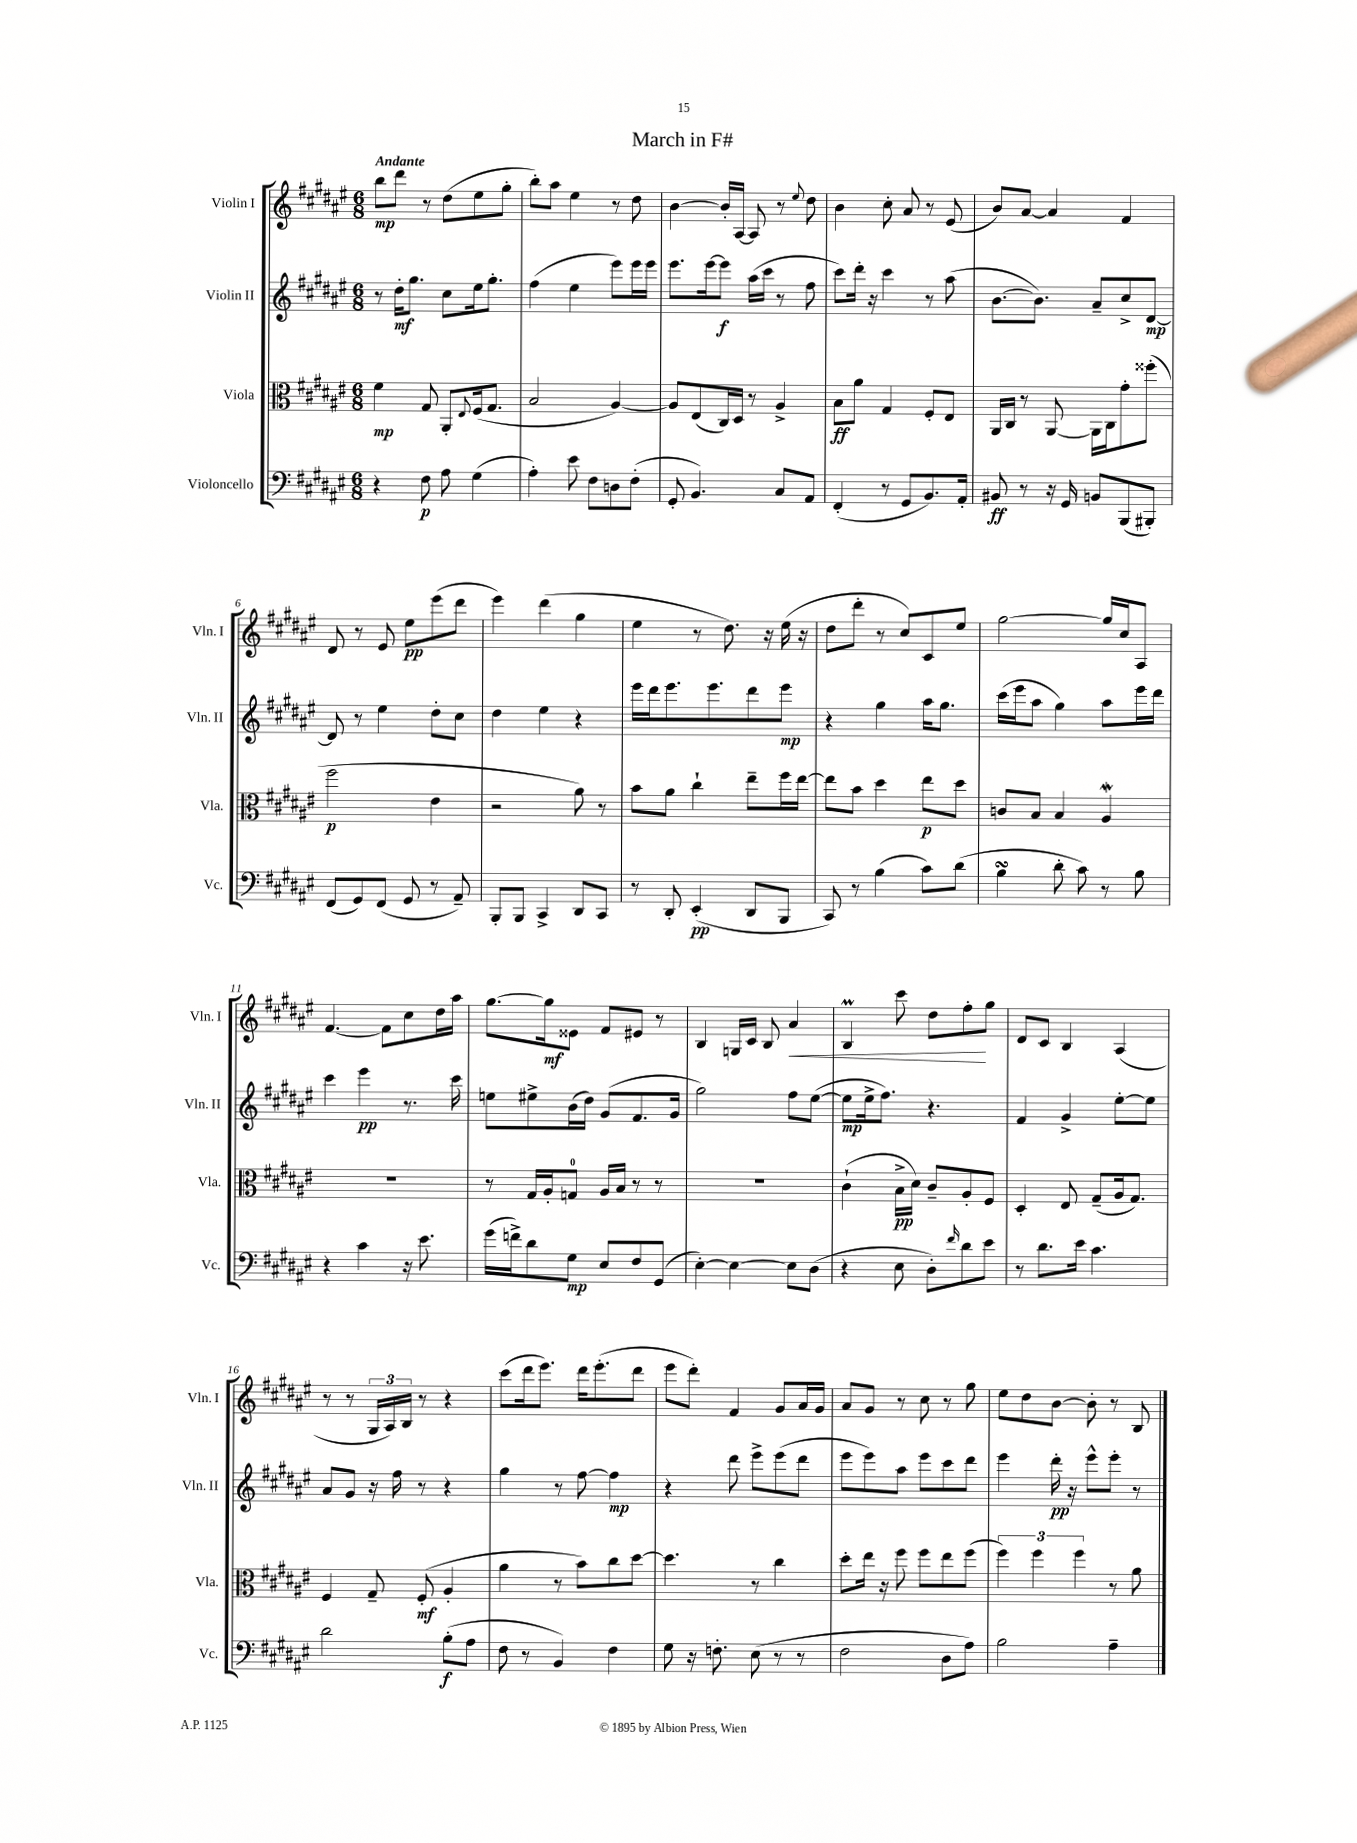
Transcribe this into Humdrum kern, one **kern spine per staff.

**kern	**dynam	**kern	**dynam	**kern	**dynam	**kern	**dynam
*part4	*part4	*part3	*part3	*part2	*part2	*part1	*part1
*staff4	*staff4	*staff3	*staff3	*staff2	*staff2	*staff1	*staff1
*I"Violoncello	*	*I"Viola	*	*I"Violin II	*	*I"Violin I	*
*I'Vc.	*	*I'Vla.	*	*I'Vln. II	*	*I'Vln. I	*
*clefF4	*	*clefC3	*	*clefG2	*	*clefG2	*
*k[f#c#g#d#a#e#]	*	*k[f#c#g#d#a#e#]	*	*k[f#c#g#d#a#e#]	*	*k[f#c#g#d#a#e#]	*
*M6/8	*	*M6/8	*	*M6/8	*	*M6/8	*
=1	=1	=1	=1	=1	=1	=1	=1
!	!	!	!	!	!	!LO:TX:a:B:t=Andante	!
4r	.	4f#\	mp	8r	.	8bb\L	mp
.	.	.	.	16dd#'\KL	mf	8ddd#\J	.
.	.	.	.	8.gg#\J	.	.	.
8F#\	p	8G#/	.	.	.	8r	.
8A#\	.	8AA#'/L	.	8cc#\L	.	(8dd#\L	.
.	.	8qqE#/	.	.	.	.	.
(4G#\	.	(16F#/k	.	16ee#\k	.	8ee#\	.
.	.	8.G#/J	.	8.gg#'\J	.	.	.
.	.	.	.	.	.	8gg#'\J	.
=2	=2	=2	=2	=2	=2	=2	=2
4A#'\)	.	2B/	.	(4ff#\	.	8bb'\L)	.
.	.	.	.	.	.	8aa#\J	.
8e#\	.	.	.	4ee#\	.	4ee#\	.
8F#\L	.	.	.	.	.	.	.
8Dn\	.	[4A#/)	.	8eee#\L)	.	8r	.
(8F#'\J	.	.	.	16eee#\L	.	8dd#\	.
.	.	.	.	16eee#\JJ	.	.	.
=3	=3	=3	=3	=3	=3	=3	=3
8GG#'/	.	8A#/L]	.	8.eee#\L	.	[4b\	.
4.BB/)	.	(8E#/	.	.	.	.	.
.	.	.	.	[16eee#\k	.	.	.
.	.	16C#/L)	.	8eee#\J]	f	16b'/LL]	.
.	.	16D#/JJ	.	.	.	[16A#/JJ	.
.	.	8r	.	(16aa#\LL	.	8A#/]	.
.	.	.	.	16ccc#\JJ	.	.	.
8C#/L	.	4A#^/	.	8r	.	8r	.
.	.	.	.	.	.	8qqee#/	.
8AA#/J	.	.	.	8ff#\	.	8dd#\	.
=4	=4	=4	=4	=4	=4	=4	=4
(4FF#'/	.	8B\L	ff	8ccc#\L)	.	4b\	.
.	.	8a#\J	.	16ddd#'\Jk	.	.	.
.	.	.	.	16r	.	.	.
8r	.	4G#/	.	4ccc#\	.	8cc#'\	.
8GG#/L	.	.	.	.	.	8a#/	.
8.BB/)	.	8F#'/L	.	8r	.	8r	.
.	.	8E#/J	.	(8aa#\	.	(8e#/	.
16AA#'/Jk	.	.	.	.	.	.	.
=5	=5	=5	=5	=5	=5	=5	=5
8BB#X/	ff	16AA#/LL	.	[8.b\L	.	8b/L)	.
.	.	16C#/JJ	.	.	.	.	.
8r	.	8r	.	.	.	[8a#/J	.
.	.	.	.	8.b\J])	.	.	.
16r	.	[8AA#/	.	.	.	4a#/]	.
16GG#/	.	.	.	.	.	.	.
8BBn/L	.	16AA#\LL]	.	8a#~/L	.	.	.
.	.	16C#\J	.	.	.	.	.
(8BBB/	.	8g#'\	.	8cc#^/	.	4f#/	.
8BBB#X'/J)	.	(8ff##X'\J	.	[8d#/J	mp	.	.
!!LO:LB:g=z
=6	=6	=6	=6	=6	=6	=6	=6
(8FF#/L	.	2ff#\	p	8d#/]	.	8d#/	.
8GG#/)	.	.	.	8r	.	8r	.
(8FF#/J	.	.	.	4ee#\	.	8e#/	.
8GG#/	.	.	.	.	.	8ee#\L	pp
8r	.	4e#\	.	8dd#'\L	.	(8eee#\	.
8AA#~/)	.	.	.	8cc#\J	.	8ddd#\J	.
=7	=7	=7	=7	=7	=7	=7	=7
8BBB'/L	.	2r	.	4dd#\	.	4eee#\)	.
8BBB/J	.	.	.	.	.	.	.
4CC#^/	.	.	.	4ee#\	.	(4ddd#\	.
8DD#/L	.	8a#\)	.	4r	.	4gg#\	.
8CC#/J	.	8r	.	.	.	.	.
=8	=8	=8	=8	=8	=8	=8	=8
8r	.	8b\L	.	16eee#\LL	.	4ee#\	.
.	.	.	.	16ddd#\J	.	.	.
8DD#'/	.	8a#\J	.	8.eee#\	.	.	.
(4EE#'/	pp	4cc#`\	.	.	.	8r	.
.	.	.	.	8.eee#\	.	.	.
.	.	.	.	.	.	8.dd#\)	.
8DD#/L	.	8ee#~\L	.	8ddd#\	.	.	.
.	.	.	.	.	.	16r	.
8BBB/J	.	16ff#\L	.	8eee#\J	mp	(16ee#\	.
.	.	[16ee#\JJ	.	.	.	16r	.
=9	=9	=9	=9	=9	=9	=9	=9
8CC#/)	.	8ee#\L]	.	4r	.	8dd#\L	.
8r	.	8b\J	.	.	.	8ddd#'\J	.
(4B\	.	4dd#\	.	4gg#\	.	8r	.
.	.	.	.	.	.	8cc#/L)	.
8c#\L)	.	8ee#\L	p	16aa#\KL	.	8c#/	.
.	.	.	.	8.gg#\J	.	.	.
(8d#\J	.	8dd#\J	.	.	.	8ee#/J	.
=10	=10	=10	=10	=10	=10	=10	=10
4BsSSs\	.	8cn/L	.	(16ccc#\LL	.	[2gg#\	.
.	.	.	.	16eee#\J	.	.	.
.	.	8B/J	.	8aa#\J	.	.	.
8d#'\	.	4B/	.	4gg#\)	.	.	.
8c#\)	.	.	.	.	.	.	.
8r	.	4A#W/	.	8aa#\L	.	16gg#/LL]	.
.	.	.	.	.	.	16cc#/J	.
8B\	.	.	.	16eee#\L	.	8A#/J	.
.	.	.	.	16ddd#\JJ	.	.	.
!!LO:LB:g=z
=11	=11	=11	=11	=11	=11	=11	=11
4r	.	2.r	.	4ccc#\	.	[4.f#/	.
4c#\	.	.	.	4eee#\	pp	.	.
.	.	.	.	.	.	8f#\L]	.
16r	.	.	.	8.r	.	8cc#\	.
8.e#\	.	.	.	.	.	.	.
.	.	.	.	.	.	16dd#\L	.
.	.	.	.	16ccc#\	.	16aa#\JJ	.
=12	=12	=12	=12	=12	=12	=12	=12
(16g#\LL	.	8r	.	8een\L	.	[8.gg#\L	.
16fn^\J)	.	.	.	.	.	.	.
8d#\	.	16G#/LL	.	8ee#X^\	.	.	.
.	.	16A#'/J	.	.	.	16gg#\k]	mf
8G#\J	mp	8Gn/J	.	(16b\L	.	8e##X\J	.
.	.	.	.	16dd#\JJ)	.	.	.
8E#/L	.	16A#/LL	.	(8g#/L	.	8f#/L	.
.	.	16B/JJ	.	.	.	.	.
8F#/	.	8r	.	8.f#/	.	8e#X/J	.
(8GG#/J	.	8r	.	.	.	8r	.
.	.	.	.	16g#/Jk	.	.	.
=13	=13	=13	=13	=13	=13	=13	=13
[4E#'\)	.	2.r	.	2gg#\)	.	4B/	.
4E#\_	.	.	.	.	.	16Gn/LL	.
.	.	.	.	.	.	16c#/JJ	.
.	.	.	.	.	.	8B/	.
!	!	!	!	!	!	!	!LO:HP:b
8E#\L]	.	.	.	8ff#\L	.	4a#/	<
(8D#\J	.	.	.	([8ee#\J	.	.	.
=14	=14	=14	=14	=14	=14	=14	=14
4r	.	(4c#`\	.	8ee#\L]	mp	4BM/	.
.	.	.	.	16ee#^\k	.	.	.
.	.	.	.	8.ff#\J)	.	.	.
8E#\	.	16B^\LL	pp	.	.	8ccc#\	.
.	.	16d#\JJ)	.	.	.	.	.
8D#'\L)	.	8c#~/L	.	4.r	.	8dd#\L	.
16qqf#/	.	.	.	.	.	.	.
8d#\	.	8A#'/	.	.	.	8ff#'\	.
8e#\J	.	8F#/J	.	.	.	8gg#\J	[
=15	=15	=15	=15	=15	=15	=15	=15
8r	.	4D#'/	.	4f#/	.	8d#/L	.
8.d#\L	.	.	.	.	.	8c#/J	.
.	.	8E#/	.	4g#^/	.	4B/	.
16e#\Jk	.	.	.	.	.	.	.
4.c#\	.	(8G#~/L	.	.	.	.	.
.	.	16A#/k	.	[8ee#'\L	.	(4A#/	.
.	.	8.G#/J)	.	.	.	.	.
.	.	.	.	8ee#\J]	.	.	.
!!LO:LB:g=z
=16	=16	=16	=16	=16	=16	=16	=16
2d#\	.	4F#/	.	8a#/L	.	8r	.
.	.	.	.	8g#/J	.	8r	.
.	.	8G#~/	.	16r	.	24G#/LL	.
.	.	.	.	.	.	24A#/)	.
.	.	.	.	16ff#\	.	.	.
.	.	.	.	.	.	24B/JJ	.
.	.	(8F#'/	mf	8r	.	8r	.
(8B'\L	f	4A#'/	.	4r	.	4r	.
8A#\J	.	.	.	.	.	.	.
=17	=17	=17	=17	=17	=17	=17	=17
8F#\	.	4a#\	.	4gg#\	.	(8ccc#\L	.
8r	.	.	.	.	.	16ddd#\k	.
.	.	.	.	.	.	8.eee#\J)	.
4BB/)	.	8r	.	8r	.	.	.
.	.	8b\L)	.	[8ff#\	.	16ddd#\KL	.
.	.	.	.	.	.	(8.eee#'\	.
4F#\	.	8cc#\	.	4ff#\]	mp	.	.
.	.	[8dd#\J	.	.	.	8ddd#\J	.
=18	=18	=18	=18	=18	=18	=18	=18
8G#\	.	4.dd#\]	.	4r	.	8eee#\L	.
16r	.	.	.	.	.	8ddd#'\J)	.
8.Fn'\	.	.	.	.	.	.	.
.	.	.	.	8ddd#\	.	4f#/	.
(8E#\	.	8r	.	8eee#^\L	.	.	.
8r	.	4cc#\	.	(8eee#\	.	8g#/L	.
8r	.	.	.	8ddd#\J	.	16a#/L	.
.	.	.	.	.	.	16g#/JJ	.
=19	=19	=19	=19	=19	=19	=19	=19
2F#\	.	8dd#'\L	.	8eee#\L	.	8a#/L	.
.	.	16ee#\Jk	.	8eee#\)	.	8g#/J	.
.	.	16r	.	.	.	.	.
.	.	8ff#\	.	8aa#\J	.	8r	.
.	.	8ff#\L	.	8eee#\L	.	8cc#\	.
8D#\L	.	8ee#\	.	8ccc#\	.	8r	.
8A#\J)	.	(8ff#\J	.	8ddd#\J	.	8gg#\	.
=20	=20	=20	=20	=20	=20	=20	=20
2B\	.	6ff#\)	.	4eee#\	.	8ee#\L	.
.	.	.	.	.	.	8dd#\	.
.	.	6ff#\	.	.	.	.	.
.	.	.	.	16ddd#'\	pp	[8b\J	.
.	.	.	.	16r	.	.	.
.	.	6ff#\	.	.	.	.	.
.	.	.	.	8eee#^^\L	.	8b'\]	.
4A#~\	.	8r	.	8eee#'\J	.	8r	.
.	.	8a#\	.	8r	.	8B/	.
==	==	==	==	==	==	==	==
*-	*-	*-	*-	*-	*-	*-	*-
